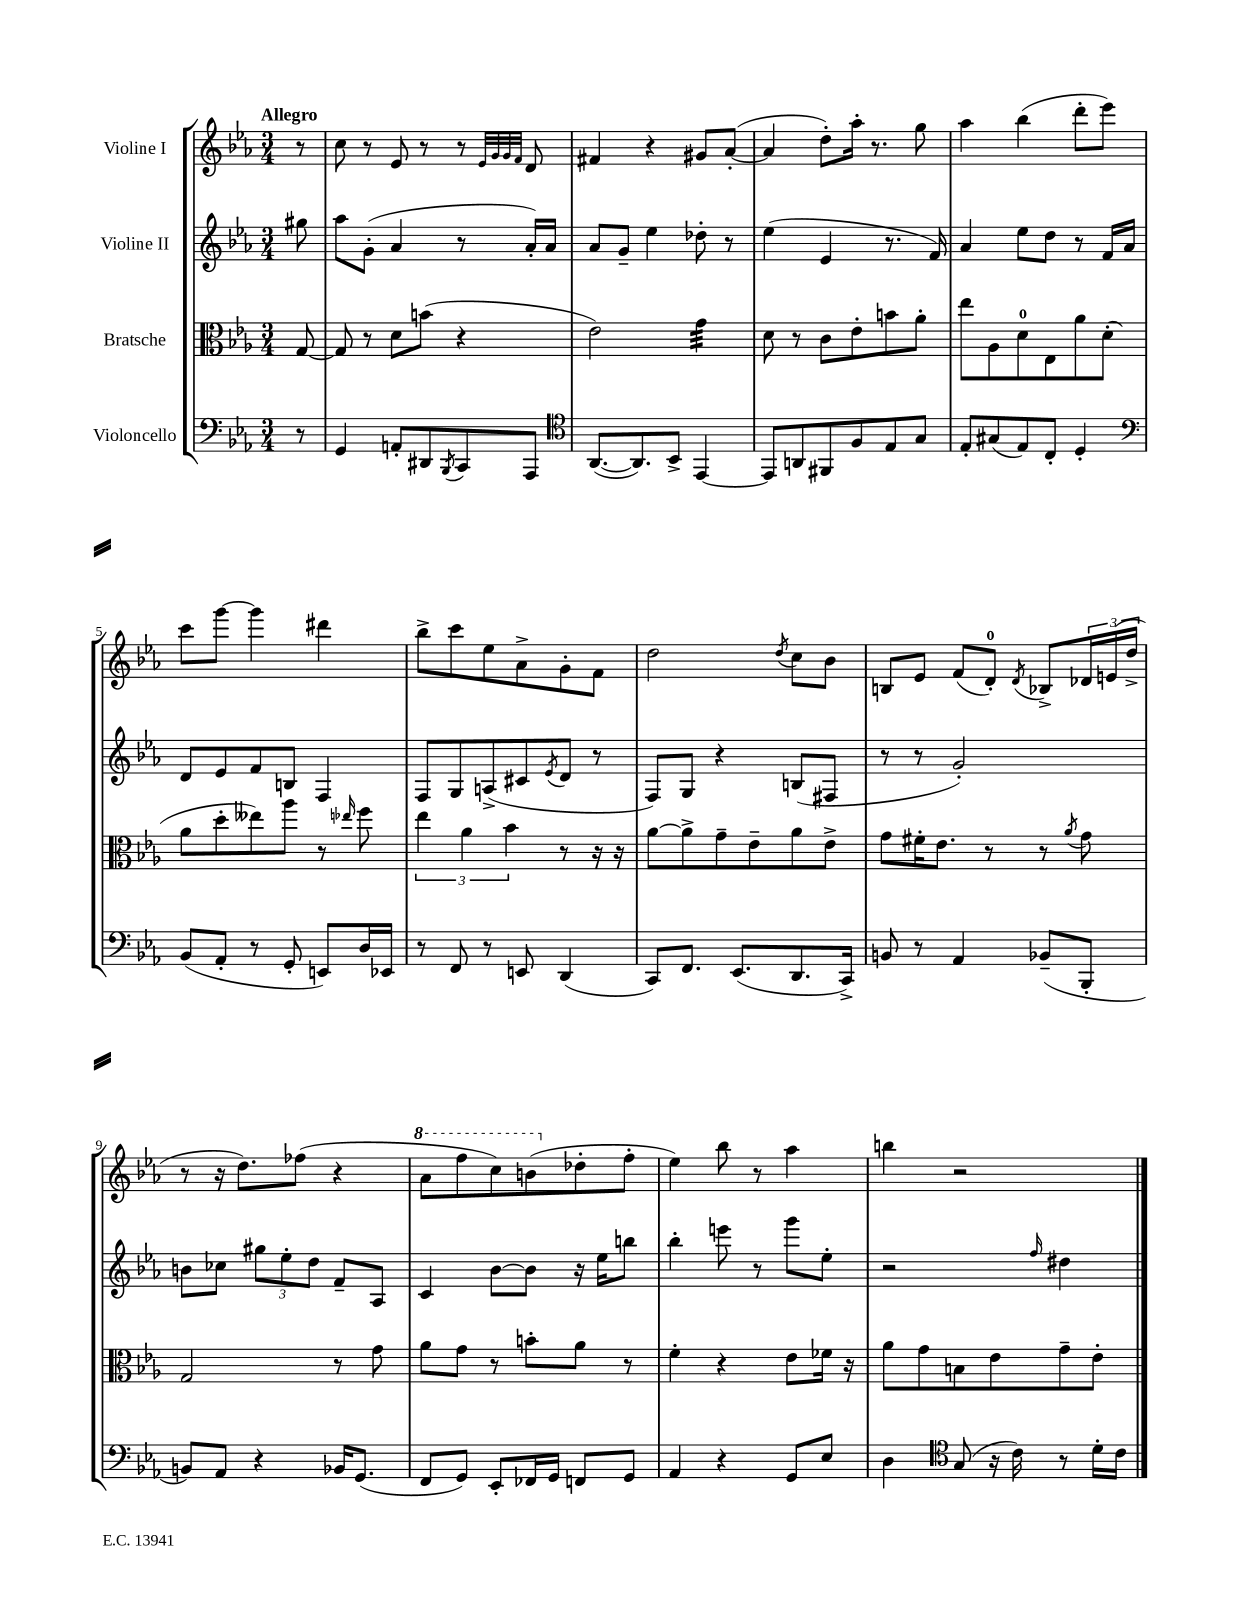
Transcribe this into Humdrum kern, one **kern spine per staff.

**kern	**kern	**kern	**kern
*staff4	*staff3	*staff2	*staff1
*clefF4	*clefC3	*clefG2	*clefG2
*k[b-e-a-]	*k[b-e-a-]	*k[b-e-a-]	*k[b-e-a-]
*M3/4	*M3/4	*M3/4	*M3/4
8r	[8G	8gg#	8r
=	=	=	=
4GG	8G]	8aa-	8cc
.	8r	(8g'	8r
8AA'	8d	4a-	8e-
8DD#	(8b	.	8r
8qBBB-	.	.	.
8CC	4r	8r	8r
.	.	.	32qqe-
.	.	.	32qqg
.	.	.	32qqg
.	.	.	32qqf
8AAA-	.	16a-')	8d
.	.	16a-	.
=	=	=	=
*clefC4	*	*	*
([8.AA-	2e-)	8a-	4f#
.	.	8g~	.
8.AA-])	.	.	.
.	.	4ee-	4r
8BB-^	.	.	.
[4EE-	4g	8dd-'	8g#
.	.	8r	([8a-'
=	=	=	=
8EE-]	8d	(4ee-	4a-]
8AA	8r	.	.
8FF#	8c	4e-	8dd')
8F	8e-'	.	16aa-'
.	.	.	8.r
8E-	8b	8.r	.
8G	8a-'	.	8gg
.	.	16f)	.
=	=	=	=
8E-'	8ee-	4a-	4aa-
(8G#	8A-	.	.
8E-)	8d	8ee-	(4bb-
8C'	8E-	8dd	.
4D'	8a-	8r	8ddd'
.	(8d'	16f	8eee-)
.	.	16a-	.
=	=	=	=
*clefF4	*	*	*
(8BB-	8a-	8d	8ccc
8AA-'	8dd'	8e-	[8ggg
8r	8ee--)	8f	4ggg]
8GG'	8aa-	8B	.
8EE)	8r	4F	4ddd#
.	16qqee-	.	.
16D	8ff	.	.
16EE-	.	.	.
=	=	=	=
8r	6ee-	8F	8bb-^
8FF	.	8G	8ccc
.	6a-	.	.
8r	.	(8A^	8ee-
.	6b-	.	.
8EE	.	8c#	8a-^
.	.	8qe-	.
(4DD	8r	8d	8g'
.	16r	8r	8f
.	16r	.	.
=	=	=	=
8CC)	[8a-	8F)	2dd
8.FF	8a-^]	8G	.
.	8g~	4r	.
(8.EE-	.	.	.
.	8e-~	.	.
.	.	.	8qdd
8.DD	8a-	(8B	8cc
.	8e-^	8F#	8b-
16CC^)	.	.	.
=	=	=	=
8BB	8g	8r	8B
8r	16f#'	8r	8e-
.	8.e-	.	.
4AA-	.	2g')	(8f
.	8r	.	8d')
.	.	.	8qd
(8BB-~	8r	.	8B-^
.	8qa-	.	.
8BBB-'	8g	.	24d-
.	.	.	(24e
.	.	.	24dd^
=	=	=	=
8BB)	2G	8b	8r
8AA-	.	8cc-	16r
.	.	.	8.dd)
4r	.	12gg#	.
.	.	12ee-'	.
.	.	.	(8ff-
.	.	12dd	.
16BB-	8r	8f~	4r
(8.GG	.	.	.
.	8g	8A-	.
=	=	=	=
8FF	8a-	4c	8aa-
8GG)	8g	.	8fff
8EE-'	8r	[8b-	8ccc)
16FF-	8b'	8b-]	(8bb
16GG	.	.	.
8FF	8a-	16r	8dd-'
.	.	16ee-	.
8GG	8r	8bb	8ff'
=	=	=	=
4AA-	4f'	4bb-'	4ee-)
4r	4r	8eee	8bb-
.	.	8r	8r
8GG	8e-	8ggg	4aa-
8E-	16f-	8ee-'	.
.	16r	.	.
=	=	=	=
4D	8a-	2r	4bb
.	8g	.	.
*clefC4	*	*	*
(8G	8B	.	2r
16r	8e-	.	.
16c)	.	.	.
.	.	16qqff	.
8r	8g~	4dd#	.
16d'	8e-'	.	.
16c	.	.	.
==	==	==	==
*-	*-	*-	*-
